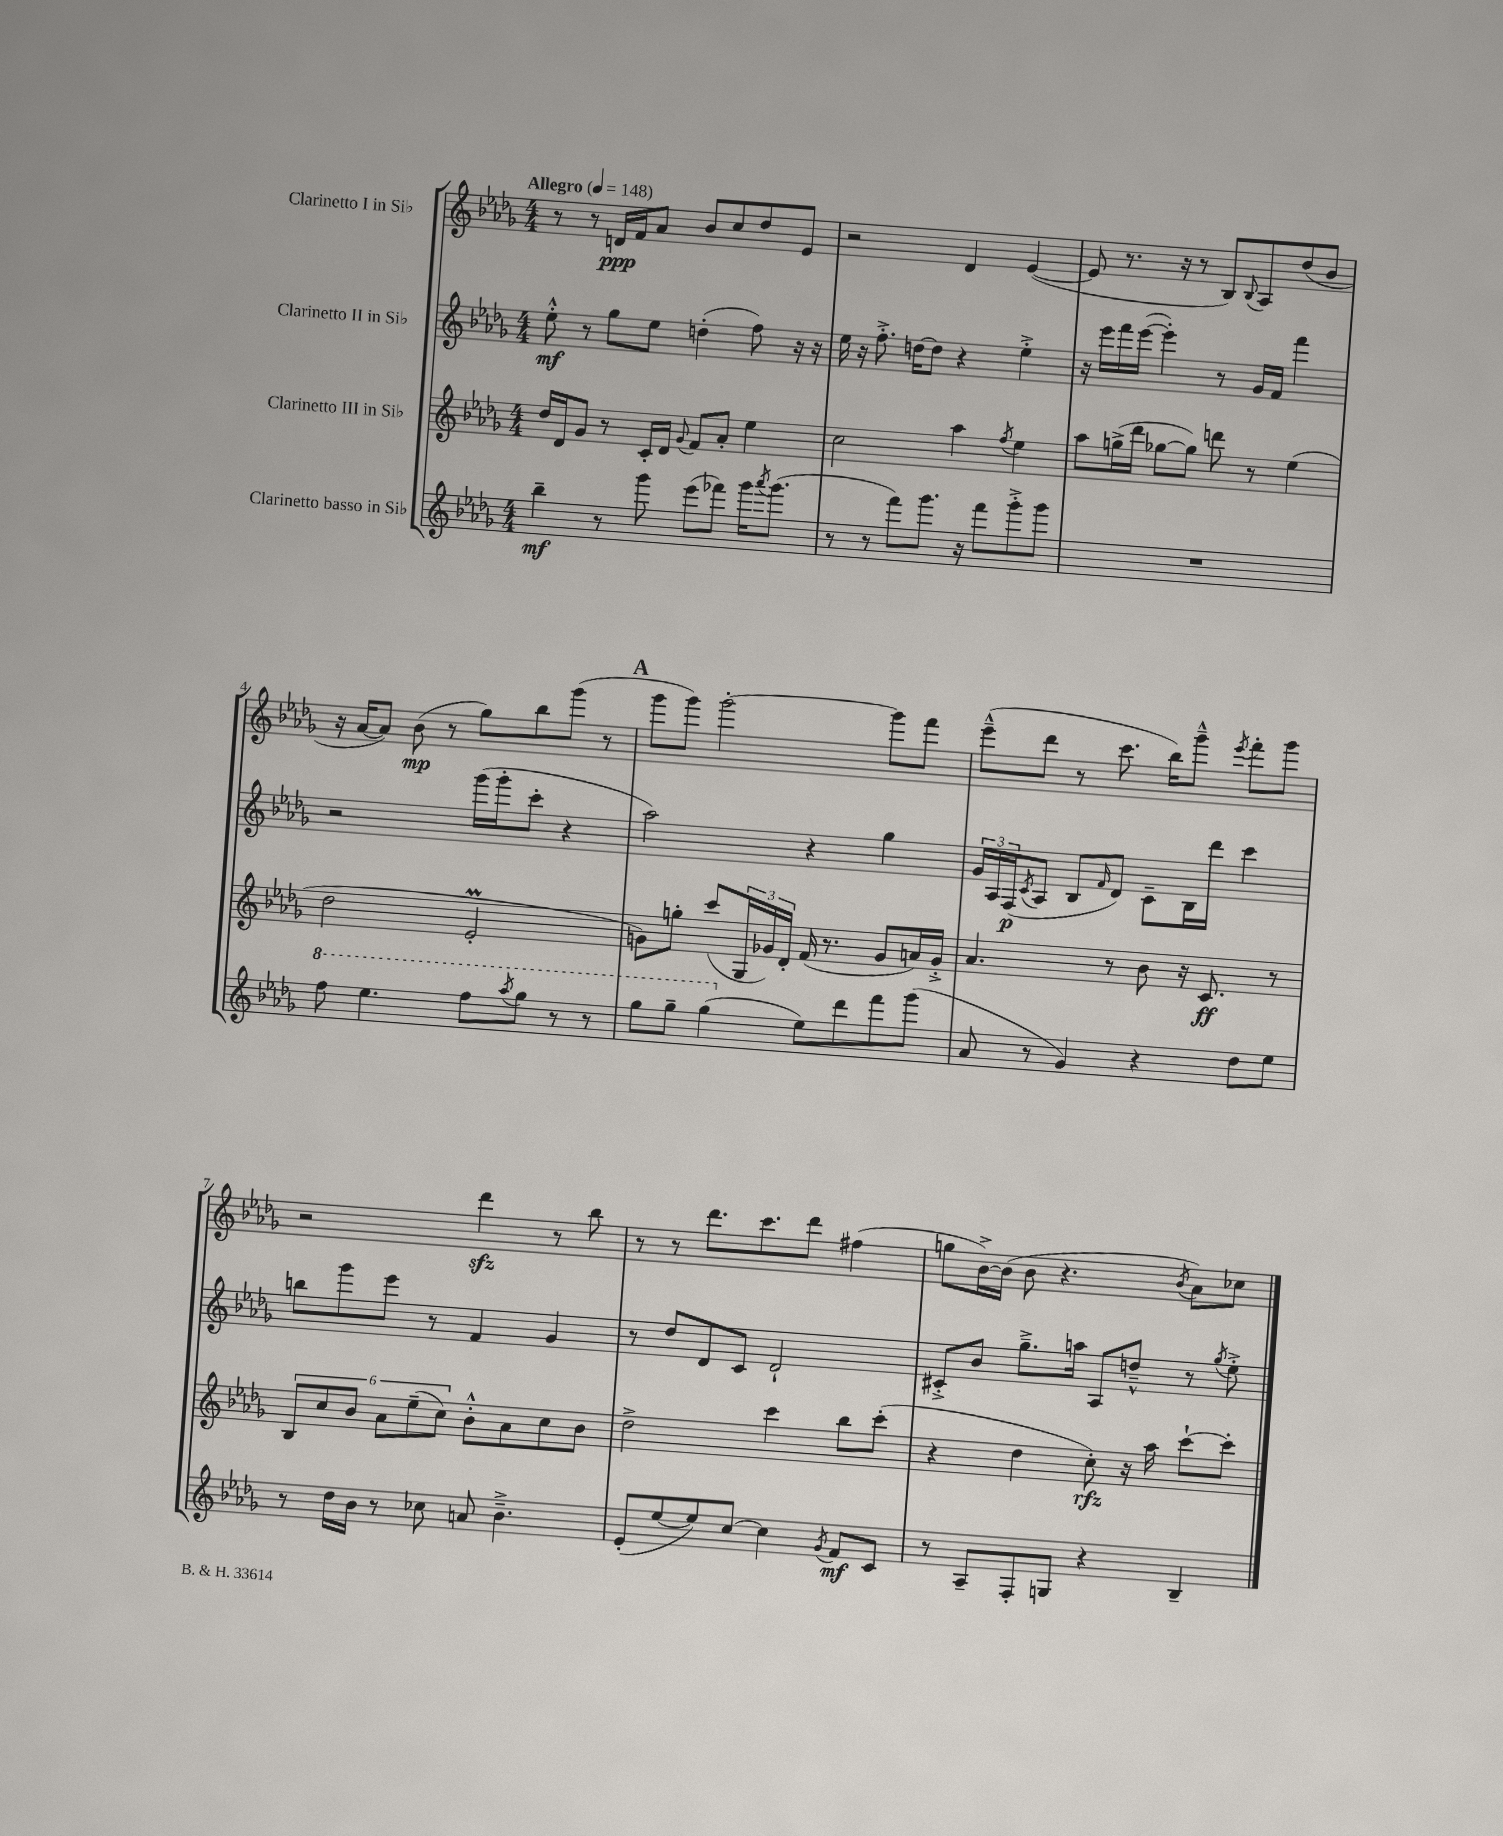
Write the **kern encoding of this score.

**kern	**dynam	**kern	**dynam	**kern	**dynam	**kern	**dynam
*part4	*part4	*part3	*part3	*part2	*part2	*part1	*part1
*staff4	*staff4	*staff3	*staff3	*staff2	*staff2	*staff1	*staff1
*I"Clarinetto basso in Si♭	*	*I"Clarinetto III in Si♭	*	*I"Clarinetto II in Si♭	*	*I"Clarinetto I in Si♭	*
*clefG2	*	*clefG2	*	*clefG2	*	*clefG2	*
*k[b-e-a-d-g-]	*	*k[b-e-a-d-g-]	*	*k[b-e-a-d-g-]	*	*k[b-e-a-d-g-]	*
*M4/4	*	*M4/4	*	*M4/4	*	*M4/4	*
*MM148	*	*MM148	*	*MM148	*	*MM148	*
=1	=1	=1	=1	=1	=1	=1	=1
!	!	!	!	!	!	!LO:TX:a:B:t=Allegro	!
4bb-~\	mf	16dd-/LL	.	8ee-'^^\	mf	8r	.
.	.	16d-/J	.	.	.	.	.
.	.	8g-/J	.	8r	.	8r	.
8r	.	8r	.	8gg-\L	.	16dn/LL	ppp
.	.	.	.	.	.	16f/J	.
8ggg-\	.	16c'/LL	.	8ee-\J	.	8a-/J	.
.	.	16d-/JJ	.	.	.	.	.
.	.	8qqg-/	.	.	.	.	.
(8eee-\L	.	8f/L	.	(4ddn'\	.	8b-/L	.
8fff-X\J)	.	8a-'/J	.	.	.	8cc/	.
16ggg-\KL	.	4ee-\	.	8ff\)	.	8dd-/	.
8qaaa-/	.	.	.	.	.	.	.
(8.ggg-\J	.	.	.	.	.	.	.
.	.	.	.	16r	.	8e-/J	.
.	.	.	.	16r	.	.	.
=2	=2	=2	=2	=2	=2	=2	=2
8r	.	2cc\	.	16ee-\	.	2r	.
.	.	.	.	16r	.	.	.
8r	.	.	.	8.ff'^\	.	.	.
8fff\L)	.	.	.	.	.	.	.
.	.	.	.	[16ddn\KL	.	.	.
8.ggg-\J	.	.	.	8dd\J]	.	.	.
.	.	4aa-\	.	4r	.	4d-/	.
16r	.	.	.	.	.	.	.
8fff\L	.	.	.	.	.	.	.
.	.	8qff/	.	.	.	.	.
8ggg-'^\	.	4ee-\	.	4ee-'^\	.	([4e-/	.
8ggg-\J	.	.	.	.	.	.	.
=3	=3	=3	=3	=3	=3	=3	=3
1r	.	8aa-\L	.	16r	.	8e-/]	.
.	.	.	.	16eee-\LL	.	.	.
.	.	(16ggn^\L	.	16fff\	.	8.r	.
.	.	16ddd-\JJ	.	([16eee-\JJ	.	.	.
.	.	[8gg-X\L	.	4eee-'\])	.	.	.
.	.	.	.	.	.	16r	.
.	.	8gg-\J])	.	.	.	8r	.
.	.	8dddn\	.	8r	.	8B-/L)	.
.	.	.	.	.	.	8qqB-/	.
.	.	8r	.	16g-/LL	.	8A-/	.
.	.	.	.	16f/JJ	.	.	.
.	.	(4ee-\	.	4fff\	.	(8dd-/	.
.	.	.	.	.	.	8b-/J	.
!!LO:LB:g=z
=4	=4	=4	=4	=4	=4	=4	=4
*8va	*	*	*	*	*	*	*
8fff\	.	2dd-\	.	2r	.	16r	.
.	.	.	.	.	.	[16a-/KL	.
4.eee-\	.	.	.	.	.	8a-/J])	.
.	.	.	.	.	.	(8b-\	mp
.	.	.	.	.	.	8r	.
8fff\L	.	2e-M'/	.	(16ggg-\LL	.	8gg-\L)	.
.	.	.	.	16ggg-'\J	.	.	.
8qaaa-/	.	.	.	.	.	.	.
8ggg-\J	.	.	.	8ccc'\J	.	8bb-\	.
8r	.	.	.	4r	.	(8ggg-\J	.
8r	.	.	.	.	.	8r	.
!!LO:REH:place=s1:t=A
=5	=5	=5	=5	=5	=5	=5	=5
8ggg-\L	.	8gn\L)	.	2aa-\)	.	8ggg-\L	.
8ggg-~\J	.	8ggn'\J	.	.	.	8ggg-\J)	.
(4ggg-\	.	(8ccc/L	.	.	.	[2ggg-'\	.
.	.	24G-/L	.	.	.	.	.
.	.	24g-X/)	.	.	.	.	.
.	.	24d-'/JJ	.	.	.	.	.
*X8va	*	*	*	*	*	*	*
8ee-\L)	.	(16f/	.	4r	.	.	.
.	.	8.r	.	.	.	.	.
8ddd-\	.	.	.	.	.	.	.
8fff\	.	8g-/L	.	4gg-\	.	8ggg-\L]	.
(8ggg-\J	.	16an/L)	.	.	.	8fff\J	.
.	.	16g-'^/JJ	.	.	.	.	.
=6	=6	=6	=6	=6	=6	=6	=6
8a-/	.	4.a-/	.	24g-/LL	.	(8eee-~^^\L	.
.	.	.	.	24A-/	.	.	.
.	.	.	.	(24F/J	p	.	.
.	.	.	.	8qc/	.	.	.
8r	.	.	.	8A-/J	.	8ddd-\J	.
4g-/)	.	.	.	8B-/L	.	8r	.
.	.	.	.	16qqf/	.	.	.
.	.	8r	.	8d-/J)	.	8.ccc\	.
4r	.	8b-\	.	8c~\L	.	.	.
.	.	.	.	.	.	16bb-\KL)	.
.	.	16r	.	16B-\L	.	8ggg-~^^\J	.
.	.	8.c/	ff	16ddd-\JJ	.	.	.
.	.	.	.	.	.	8qeee-/	.
8dd-\L	.	.	.	4ccc\	.	8fff'\L	.
8ee-\J	.	8r	.	.	.	8ggg-\J	.
!!LO:LB:g=z
=7	=7	=7	=7	=7	=7	=7	=7
8r	.	12B-/L	.	8bbn\L	.	2r	.
.	.	12cc/	.	.	.	.	.
16dd-\LL	.	.	.	8ggg-\	.	.	.
.	.	12b-/J	.	.	.	.	.
16b-\JJ	.	.	.	.	.	.	.
8r	.	12a-\L	.	8eee-\J	.	.	.
.	.	(12ee-~\	.	.	.	.	.
8cc-X\	.	.	.	8r	.	.	.
.	.	12cc\J)	.	.	.	.	.
8an/	.	8b-'^^\L	.	4f/	.	4ddd-zz\	.
4.b-~^\	.	8a-\	.	.	.	.	.
.	.	8cc\	.	4g-/	.	8r	.
.	.	8b-\J	.	.	.	8bb-\	.
=8	=8	=8	=8	=8	=8	=8	=8
(8e-'/L	.	2dd-^\	.	8r	.	8r	.
[8ee-/	.	.	.	8dd-/L	.	8r	.
8ee-/])	.	.	.	8d-/	.	8.ddd-\L	.
[8cc/J	.	.	.	8c/J	.	.	.
.	.	.	.	.	.	8.ccc\	.
4cc\]	.	4ccc\	.	2d-`/	.	.	.
.	.	.	.	.	.	8ddd-\J	.
8qg-/	.	.	.	.	.	.	.
8f/L	mf	8bb-\L	.	.	.	(4ff#X\	.
8c/J	.	(8ccc'\J	.	.	.	.	.
=9	=9	=9	=9	=9	=9	=9	=9
8r	.	4r	.	8c#X'^/L	.	8ggn\L	.
8A-~/L	.	.	.	8b-/J	.	[16b-^\L)	.
.	.	.	.	.	.	(16b-\JJ]	.
8F'/	.	4dd-\	.	8.gg-~^\L	.	8b-\	.
8Gn/J	.	.	.	.	.	4.r	.
.	.	.	.	16aan\Jk	.	.	.
4r	.	8cc'\)	rfz	8A-/L	.	.	.
.	.	16r	.	8ddn~^^/J	.	.	.
.	.	16aa-\	.	.	.	.	.
.	.	.	.	.	.	8qb-/	.
4B-~/	.	[8ccc`\L	.	8r	.	8a-\L)	.
.	.	.	.	8qgg-/	.	.	.
.	.	8ccc'\J]	.	8ee-'^\	.	8cc-X\J	.
==	==	==	==	==	==	==	==
*-	*-	*-	*-	*-	*-	*-	*-
